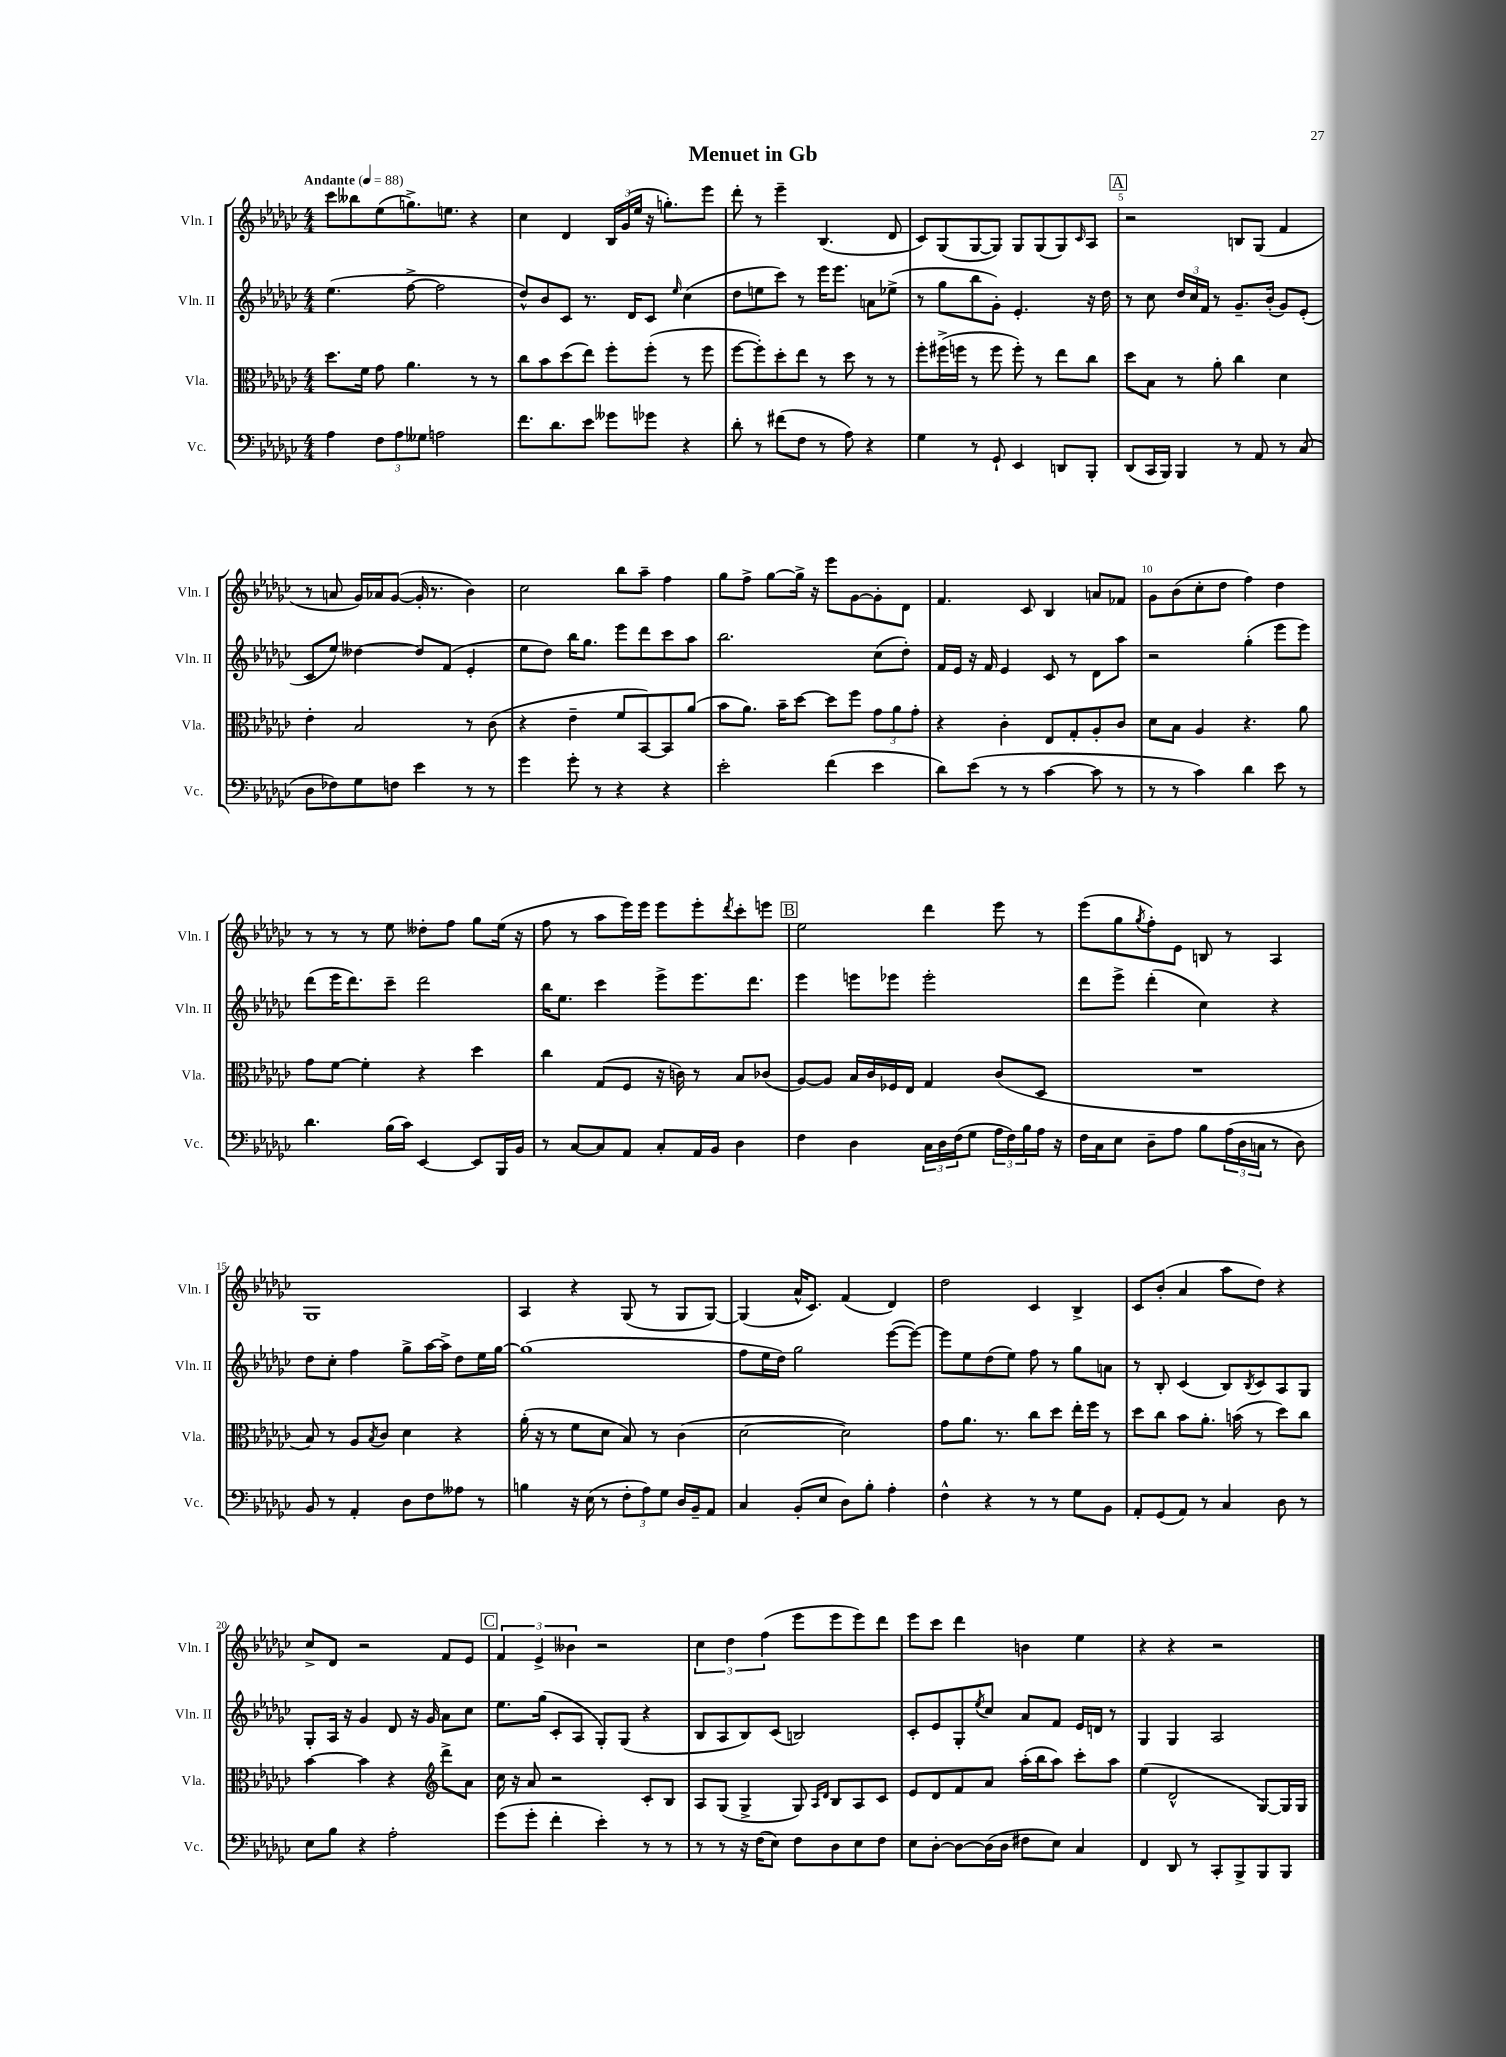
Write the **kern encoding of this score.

**kern	**kern	**kern	**kern
*part4	*part3	*part2	*part1
*staff4	*staff3	*staff2	*staff1
*I"Vc.	*I"Vla.	*I"Vln. II	*I"Vln. I
*I'Vc.	*I'Vla.	*I'Vln. II	*I'Vln. I
*clefF4	*clefC3	*clefG2	*clefG2
*k[b-e-a-d-g-c-]	*k[b-e-a-d-g-c-]	*k[b-e-a-d-g-c-]	*k[b-e-a-d-g-c-]
*M4/4	*M4/4	*M4/4	*M4/4
*MM88	*MM88	*MM88	*MM88
=1	=1	=1	=1
!	!	!	!LO:TX:a:B:t=Andante
4A-\	8.dd-\L	(4.ee-\	8ccc-\L
.	.	.	8bb--X\
.	16f\Jk	.	.
12F\L	8g-\	.	(8ee-\
12A-\	.	.	.
.	4.a-\	[8ff^\	8.ggn^\)
12G--X\J	.	.	.
2An\	.	2ff\]	.
.	.	.	8.een\J
.	8r	.	4r
.	8r	.	.
=2	=2	=2	=2
8.f\L	8cc-\L	8dd-^^/L)	4cc-\
.	8b-\	8b-/	.
8.d-\	.	.	.
.	(8dd-\	8c-/J	4d-/
8e-\J	8ee-\J)	8.r	.
8g--X\L	8ff'\L	.	24B-/LL
.	.	.	(24g-/
.	.	16d-/KL	.
.	.	.	24ee-/JJ
8g-X\J	(8ff'\J	8c-/J	16r
.	.	.	8.ggn'\L)
.	.	16qqee-/	.
4r	8r	(4cc-\	.
.	8ff\	.	8eee-\J
=3	=3	=3	=3
8d-'\	[8ff\L	8dd-\L	8ddd-'\
8r	8ff'\])	8een\	8r
(8f#X\L	8dd-'\	8ccc-\J)	4eee-~\
8F\J	8ee-\J	8r	.
8r	8r	16eee-\KL	(4.B-/
.	.	8.eee-\J	.
8A-\)	8dd-\	.	.
4r	8r	8an\L	.
.	8r	(8ee-X^\J	8d-/
=4	=4	=4	=4
4G-\	8ff'\L	8r	8c-/L)
.	(16ff#X^\L	8gg-\L	(8G-/
.	16ffn\JJ	.	.
8r	8r	8bb-\	[8G-/
8GG-`/	8ff\	8g-'\J)	8G-/J])
4EE-/	8ff'\)	4.e-'/	8G-/L
.	8r	.	(8G-/
8DDn/L	8ee-\L	.	8G-/)
.	.	.	16qqc-/
8BBB-'/J	8cc-\J	16r	8A-/J
.	.	16dd-\	.
!!LO:REH:place=s1:t=A
=5	=5	=5	=5
(8DD-/L	8dd-\L	8r	2r
16CC-/L	8B-\J	8cc-\	.
16BBB-/JJ)	.	.	.
4BBB-/	8r	24dd-/LL	.
.	.	24cc-/	.
.	.	24f/JJ	.
.	8a-'\	8r	.
8r	4cc-\	8.g-~/L	8Bn/L
8AA-/	.	.	(8G-/J
.	.	(16b-'/Jk	.
8r	4d-\	8g-/L)	4f/
(8C-/	.	(8e-'/J	.
!!LO:LB:g=z
=6	=6	=6	=6
8D-\L	4e-'\	8c-/L	8r
8F-X\)	.	8ee-/J)	8an/
8G-\	2B-/	[4dd--X\	16g-/LL)
.	.	.	16a-X/J
8Fn\J	.	.	([8g-/J
4e-\	.	8dd--/L]	16g-'/]
.	.	.	8.r
.	.	(8f/J	.
8r	8r	4e-'/	4b-\)
8r	(8c-\	.	.
=7	=7	=7	=7
4g-\	4r	8ee-\L	2cc-\
.	.	8dd-\J)	.
8g-'\	4e-~\	16bb-\KL	.
.	.	8.gg-\J	.
8r	.	.	.
4r	8f/L	8eee-\L	8bb-\L
.	[8BB-/)	8ddd-\	8aa-~\J
4r	8BB-/]	8ccc-\	4ff\
.	(8a-/J	8aa-\J	.
=8	=8	=8	=8
2e-'\	8b-\L	2.bb-\	8gg-\L
.	8.a-\J)	.	8ff^\J
.	.	.	[8gg-\L
.	16b-~\KL	.	.
.	[8dd-\J	.	16gg-^\Jk]
.	.	.	16r
(4f\	8dd-\L]	.	8eee-\L
.	8ff\J	.	[8g-\
4e-\	12g-\L	(8cc-\L	8g-'\]
.	12a-\	.	.
.	.	8dd-'\J)	8d-\J
.	12g-'\J	.	.
=9	=9	=9	=9
8d-\L)	4r	16f/LL	4.f/
.	.	16e-/JJ	.
(8e-\J	.	16r	.
.	.	16f/	.
8r	4c-'\	4e-/	.
8r	.	.	8c-/
[4c-\	8E-/L	8c-/	4B-/
.	8G-'/	8r	.
8c-\]	8A-'/	8d-\L	8an/L
8r	8c-/J	8aa-\J	8f-X/J
=10	=10	=10	=10
8r	8d-\L	2r	8g-\L
8r	8B-\J	.	(8b-\
4c-\)	4A-/	.	8cc-'\
.	.	.	8dd-\J
4d-\	4.r	(4gg-'\	4ff\)
8e-\	.	8eee-\L	4dd-\
8r	8a-\	8eee-\J)	.
!!LO:LB:g=z
=11	=11	=11	=11
4.d-\	8g-\L	(8ddd-\L	8r
.	[8f\J	16eee-\K	8r
.	.	8.ddd-\)	.
.	4f'\]	.	8r
(16B-\LL	.	8ccc-~\J	8ee-\
16c-\JJ)	.	.	.
[4EE-/	4r	2ddd-\	8dd--X'\L
.	.	.	8ff\J
8EE-/L]	4dd-\	.	8gg-\L
16BBB-/L	.	.	(16ee-\Jk
16BB-/JJ	.	.	16r
=12	=12	=12	=12
8r	4cc-\	16bb-\KL	8ff\
.	.	8.ee-\J	.
[8C-/L	.	.	8r
8C-/]	(8G-/L	4ccc-\	8aa-\L
8AA-/J	8F/J	.	16eee-\L)
.	.	.	16eee-\JJ
8C-'/L	16r	8eee-^\L	8eee-\L
.	16cn\)	.	.
16AA-/L	8r	8.eee-\	8eee-'\
16BB-/JJ	.	.	.
.	.	.	8qddd-/
4D-\	8B-/L	.	8ccc-'\
.	.	8.ddd-\J	.
.	(8c-X/J	.	8eeen\J
!!LO:REH:place=s1:t=B
=13	=13	=13	=13
4F\	[8A-/L)	4eee-\	2ee-\
.	8A-/J]	.	.
4D-\	16B-/LL	8eeen\L	.
.	16c-/	.	.
.	16F-X/	8eee-X\J	.
.	16E-/JJ	.	.
24C-\LL	4G-/	2eee-'\	4ddd-\
24D-\	.	.	.
(24F\J	.	.	.
8G-\J	.	.	.
24A-\LL	(8c-/L	.	8eee-\
24F\)	.	.	.
24B-\	.	.	.
16A-\JJ	8D-/J	.	8r
16r	.	.	.
=14	=14	=14	=14
16F\LL	1r	8ddd-\L	(8eee-\L
16C-\J	.	.	.
8E-\J	.	8eee-^\J	8gg-\
.	.	.	8qgg-/
8D-~\L	.	(4ddd-'\	8ff'\)
8A-\J	.	.	8e-\J
8B-\L	.	4cc-\)	8Bn/
(24A-\L	.	.	8r
24D-\	.	.	.
24Cn\JJ	.	.	.
8r	.	4r	4A-/
8D-\)	.	.	.
!!LO:LB:g=z
=15	=15	=15	=15
8BB-/	8B-/)	8dd-\L	1G-
8r	8r	8cc-'\J	.
4AA-'/	8A-/L	4ff\	.
.	8qB-/	.	.
.	8c-/J	.	.
8D-\L	4d-\	8gg-^\L	.
8F\	.	[16aa-\L	.
.	.	16aa-^\JJ]	.
8A--X\J	4r	8dd-\L	.
8r	.	16ee-\L	.
.	.	[16gg-\JJ	.
=16	=16	=16	=16
4Bn\	(16a-'\	(1gg-]	4A-/
.	16r	.	.
.	8r	.	.
16r	8f\L	.	4r
(16E-\	.	.	.
8r	8d-\J	.	.
12F'\L	8B-/)	.	(8G-/
12A-\)	.	.	.
.	8r	.	8r
12G-\J	.	.	.
16D-/LL	(4c-\	.	8G-/L
16BB-~/J	.	.	.
8AA-/J	.	.	[8G-/J)
=17	=17	=17	=17
4C-/	[2d-\	8ff\L	(4G-/]
.	.	16ee-\L	.
.	.	16dd-\JJ)	.
(8BB-'/L	.	2gg-\	16a-^^/KL
.	.	.	8.c-/J)
8E-/J	.	.	.
8D-\L)	2d-\])	.	(4f/
8B-'\J	.	.	.
4A-'\	.	([8eee-\L	4d-/)
.	.	8eee-\J_)	.
=18	=18	=18	=18
4F^^\	8g-\L	8eee-\L]	2dd-\
.	8.a-\J	8ee-\	.
4r	.	(8dd-\	.
.	8.r	.	.
.	.	8ee-\J)	.
8r	8cc-\L	8ff\	4c-/
8r	8dd-\J	8r	.
8G-\L	16ee-'\LL	8gg-\L	4B-^/
.	16ff\JJ	.	.
8BB-\J	8r	8an\J	.
=19	=19	=19	=19
8AA-'/L	8dd-\L	8r	8c-/L
(8GG-/	8cc-\J	8B-'/	(8b-'/J
8AA-/J)	8b-\L	(4c-/	4a-/
8r	8.a-'\J	.	.
4C-/	.	8B-/L)	8aa-\L
.	(16bn\	.	.
.	.	8qB-/	.
.	8r	8c-/	8dd-\J)
8D-\	8dd-\L)	8A-/	4r
8r	8cc-\J	8G-/J	.
!!LO:LB:g=z
=20	=20	=20	=20
8E-\L	[4b-\	8G-'/L	8cc-^/L
8B-\J	.	16A-/Jk	8d-/J
.	.	16r	.
4r	4b-\]	4g-/	2r
2A-'\	4r	8d-/	.
.	.	16r	.
.	.	16g-/	.
*	*clefG2	*	*
.	8ddd-^\L	8a-\L	8f/L
.	8a-\J	8cc-\J	8e-/J
!!LO:REH:place=s1:t=C
=21	=21	=21	=21
(8g-\L	16cc-\	8.ee-\L	6f/
.	16r	.	.
8g-'\J	8a-/	.	.
.	.	.	6e-^/
.	.	(16gg-\Jk	.
4f'\	2r	8c-'/L	.
.	.	.	6b--X\
.	.	8A-/J	.
4e-'\)	.	8G-'/L)	2r
.	.	(8G-/J	.
8r	8c-'/L	4r	.
8r	8B-/J	.	.
=22	=22	=22	=22
8r	8A-/L	8B-/L	6cc-\
8r	(8G-/J	8A-/	.
.	.	.	6dd-\
16r	4G-^/	8B-/)	.
(16F\KL	.	.	.
.	.	.	(6ff\
8E-\J)	.	(8c-/J	.
8F\L	8G-/)	2Bn/)	8eee-\L
.	16qqA-/LL	.	.
.	16qqd-/JJ	.	.
8D-\	8B-/L	.	8eee-\
8E-\	8A-/	.	8eee-\)
8F\J	8c-/J	.	8ddd-\J
=23	=23	=23	=23
8E-\L	8e-/L	8c-'/L	8eee-\L
[8D-'\J	8d-/	8e-/	8ccc-\J
8D-\L_	8f/	8G-'/	4ddd-\
.	.	8qee-/	.
(16D-\L]	8a-/J	8cc-/J	.
16D-\JJ	.	.	.
8F#X\L	(16aa-'\LL	8a-/L	4bn\
.	16bb-\J	.	.
8E-\J)	8aa-\J)	8f/J	.
4C-/	8ccc-'\L	16e-/LL	4ee-\
.	.	16dn/JJ	.
.	8aa-\J	8r	.
=24	=24	=24	=24
4FF/	(4ee-\	4G-/	4r
8DD-/	2d-^^/	4G-/	4r
8r	.	.	.
8CC-'/L	.	2A-/	2r
8BBB-^/	.	.	.
8BBB-/	[8G-/L)	.	.
8BBB-/J	16G-/L]	.	.
.	16G-/JJ	.	.
==	==	==	==
*-	*-	*-	*-
